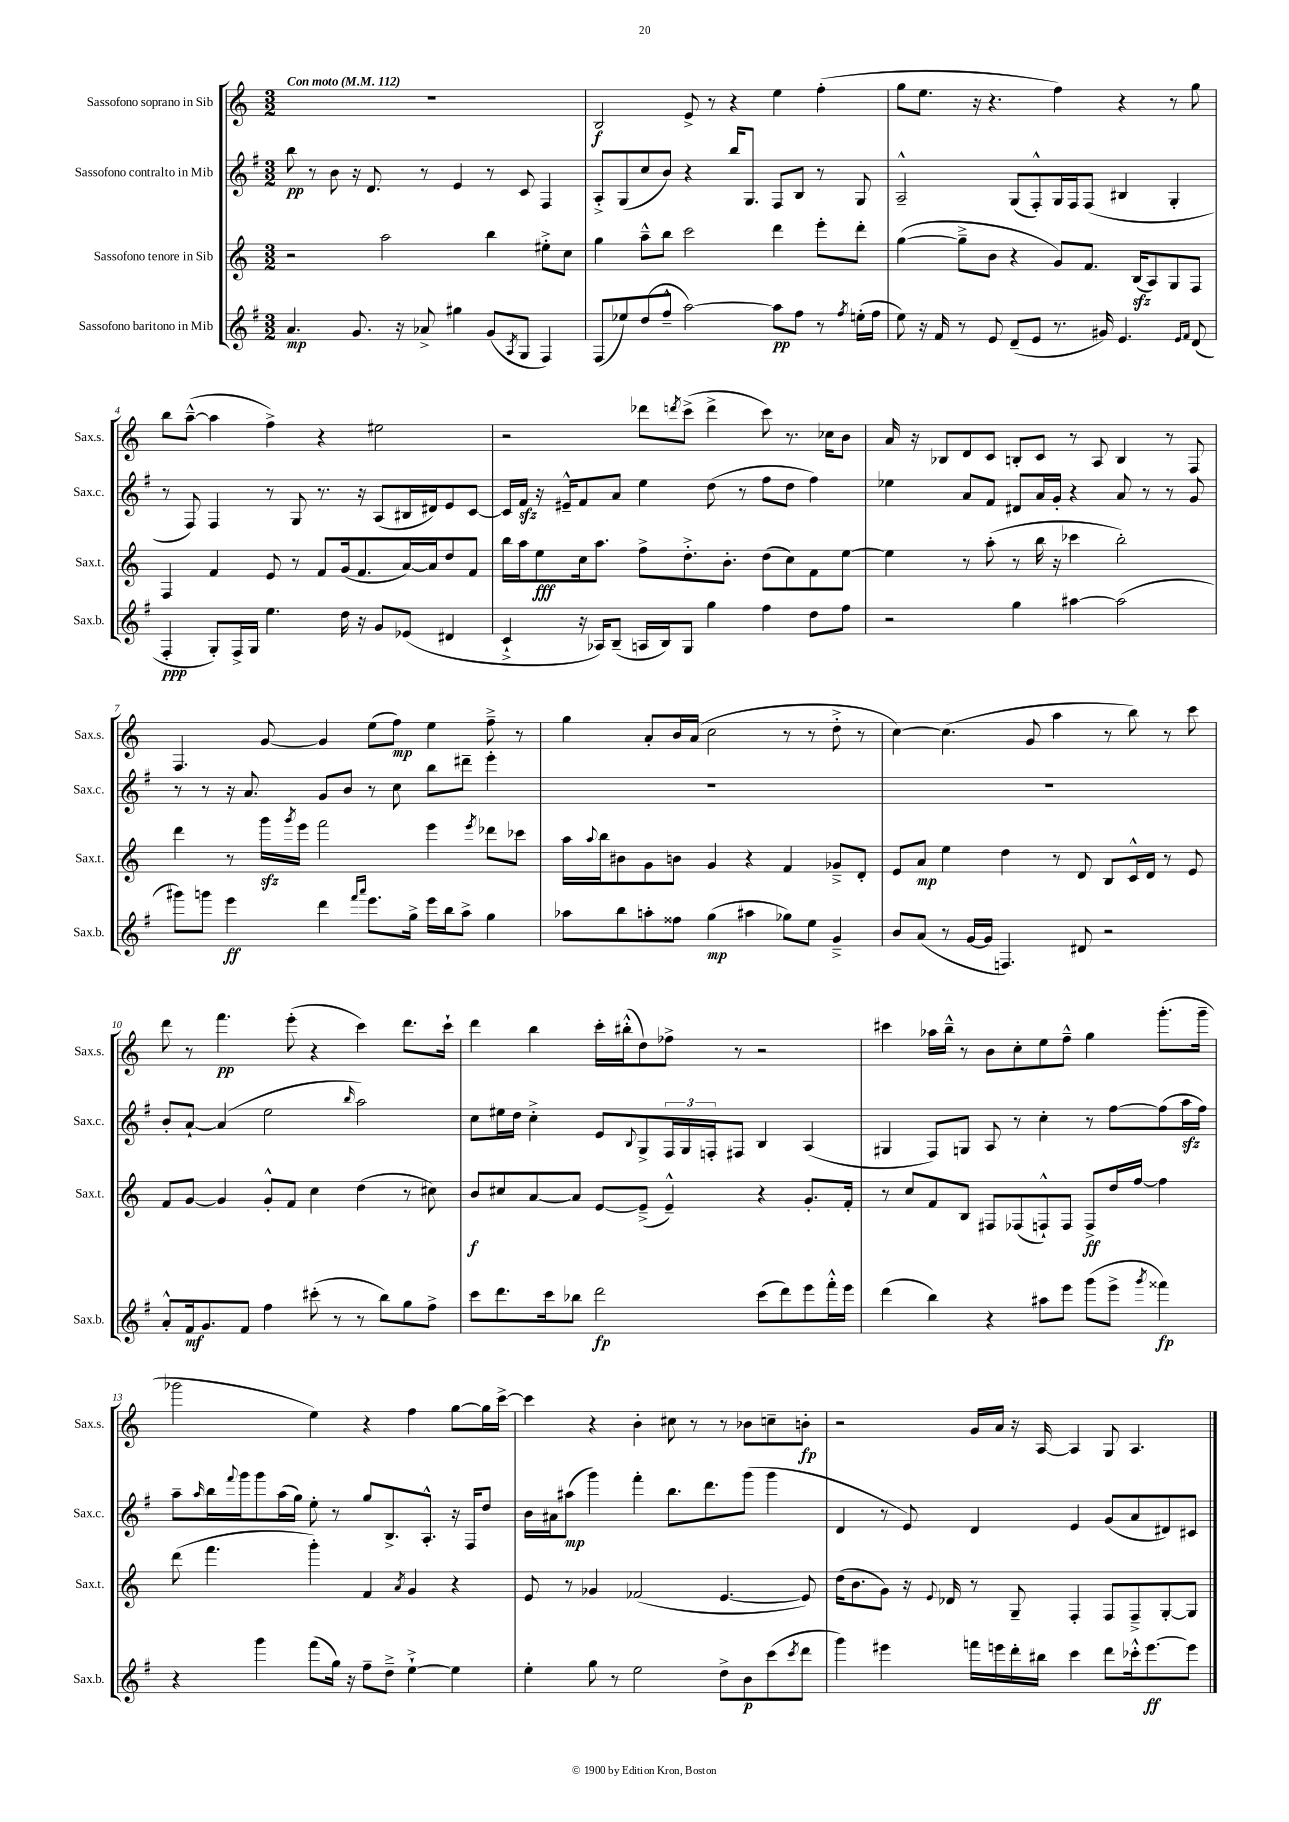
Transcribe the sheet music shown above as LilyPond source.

<<
\new StaffGroup <<
\new Staff = "s0" \with { instrumentName = "Sassofono soprano in Sib" shortInstrumentName = "Sax.s." } {
    \clef treble \key c \major \numericTimeSignature \time 3/2 \tempo "Con moto" 4 = 112
    R1. |
    b2\f e'8-> r8 r4 e''4 f''4-.( |
    g''8 e''8. r16 r4. f''4) r4 r8 g''8 |
    b''8 a''8~---^( a''4 f''4->) r4 eis''2 |
    r2 des'''8 \acciaccatura { d'''8 } c'''8->( d'''4-> c'''8) r8. ces''16 b'8 |
    a'16 r16 bes8 d'8 c'8 b8-. c'8 r8 a8 b4 r8 f8 |
    f4. g'8~ g'4 e''8( f''8\mp) e''4 f''8---> r8 |
    g''4 a'8-. b'16 a'16( c''2 r8 r8 d''8-.-> r8 |
    c''4~) c''4.( g'8 a''4 r8 b''8) r8 c'''8 |
    d'''8 r8 f'''4.\pp e'''8-.( r4 c'''4) d'''8. c'''16-! |
    d'''4 b''4 c'''16-. bis''16-.-^( d''8) fes''8-> r8 r2 |
    cis'''4 aes''16 b''16---^ r8 b'8 c''8-. e''8 f''8---^ g''4 g'''8.-.( g'''16-- |
    ges'''2 e''4) r4 f''4 g''8~ g''16 c'''16~-> |
    c'''4 r4 b'4-. cis''8 r8 r8 bes'8 c''8-- b'8-.\fp |
    r2 g'16 a'16 r16 a16~ a4 g8 a4. \bar "|." |
}
\new Staff = "s1" \with { instrumentName = "Sassofono contralto in Mib" shortInstrumentName = "Sax.c." } {
    \clef treble \key g \major \numericTimeSignature \time 3/2
    b''8\pp r8 b'8 r16 d'8. r8 e'4 r8 c'8 fis4 |
    a8-.-> g8( c''8 b'8) r4 b''16 g8. fis8 b8 r8 g8 |
    a2---^ g8( fis8-.-^) g16 fis16 fis8( bis4 g4-. |
    r8 fis8) fis4 r8 g8 r8. r16 a8( bis16 dis'16) e'8 c'8~ |
    c'16 fis'16\sfz r16 eis'16---^ fis'8 a'8 e''4 d''8( r8 fis''8 d''8 fis''4) |
    ees''4 a'8 fis'8 dis'8 a'16 g'16-. r4 a'8 r8 r8 g'8 |
    r8 r8 r16 a'8. g'8 b'8 r8 c''8 b''8 dis'''8-- e'''4-. |
    R1. |
    R1. |
    b'8-. a'8~-! a'4( e''2 \grace { b''16 } a''2) |
    c''8 eis''16 d''16 c''4-.-> e'8 \appoggiatura { b8 } g8-> \tuplet 3/2 { fis16 g16 f16-. } fis8 b4 a4( |
    gis4 fis8) g8 a8 r8 c''4-. r8 fis''8~ fis''8( a''16\sfz fis''16) |
    a''8-- \grace { a''16 } b''16 \appoggiatura { fis'''8 } g'''16 g'''8 a''16( g''16) e''8-. r8 g''8 b8.-> a8.-.-^ r16 fis16 d''8 |
    b'16 ais'16 ais''8\mp( g'''4) fis'''4-. b''8. d'''8. g'''8( g'''4 |
    d'4 r8 e'8) d'4 e'4 g'8( a'8 dis'8) cis'8 \bar "|." |
}
\new Staff = "s2" \with { instrumentName = "Sassofono tenore in Sib" shortInstrumentName = "Sax.t." } {
    \clef treble \key c \major \numericTimeSignature \time 3/2
    r2 a''2 b''4 eis''8-.-> c''8 |
    g''4 a''8---^ b''8 c'''2 d'''4 e'''8-. d'''8-. |
    g''4~( g''8---> b'8 r4 g'8) f'8. b16\sfz( a8) g8 f8 |
    f4 f'4 e'8 r8 f'8 g'16( f'8. a'16~) a'16 d''8 f'8 |
    b''16 a''16 e''8\fff c''16 a''8. f''8-> d''8.-.-> b'8.-. d''8( c''8) f'8 e''8~ |
    e''4 r8 a''8-.( r8 b''16 r16 ces'''4 b''2-.) |
    d'''4 r8 g'''16\sfz \acciaccatura { g'''8 } e'''16 f'''2 e'''4 \acciaccatura { e'''8 } des'''8 ces'''8 |
    a''16 \appoggiatura { a''8 } b''16 bis'8 g'8 b'8 g'4 r4 f'4 ges'8---> d'8-. |
    e'8 a'8\mp e''4 d''4 r8 d'8 b8 c'16-^ d'16 r8 e'8 |
    f'8 g'8~ g'4 g'8-.-^ f'8 c''4 d''4( r8 cis''8) |
    b'8\f cis''8 a'8~ a'8 e'8~ e'8--->( e'4---^) r4 g'8.-. f'16-. |
    r8 c''8 f'8 b8 fis8 fes8( f8-!-^) f8 f8->\ff d''16 f''16~ f''4 |
    d'''8( f'''4. g'''4-.) f'4 \acciaccatura { a'8 } g'4 r4 |
    e'8 r8 ges'4 fes'2( e'4.~ e'8) |
    d''16( b'8. g'8) r16 \appoggiatura { e'8 } des'16 r8 g8-- f4-. f8 f8---> g8~-. g8 \bar "|." |
}
\new Staff = "s3" \with { instrumentName = "Sassofono baritono in Mib" shortInstrumentName = "Sax.b." } {
    \clef treble \key g \major \numericTimeSignature \time 3/2
    a'4.\mp g'8. r16 aes'8-> gis''4 g'8( \acciaccatura { a8 } g8 fis4) |
    fis8( ees''8) d''8( fis''8---^ a''2~) a''8\pp fis''8 r8 \acciaccatura { fis''8 } e''16-.( fis''16 |
    e''8) r16 fis'16 r8 e'8 d'8--( e'8 r8. gis'16) e'4. \grace { e'16 fis'16 } d'8( |
    fis4-.\ppp g8-.) fis16-> g16 e''4. d''16 r16 g'8 ees'8( dis'4 |
    c'4-!-> r16 aes16) b8--( a16 b16) g8 g''4 fis''4 d''8 fis''8 |
    r2 g''4 ais''4~ ais''2( |
    gis'''8) g'''8 e'''4\ff d'''4 \grace { fis'''16 a'''16 } e'''8. g''16-> e'''16 b''16 a''8-> g''4 |
    aes''8 b''8 a''8-. fisis''8 g''4\mp( ais''4 ges''8) e''8 g'4---> |
    b'8 a'8( r8 g'16~ g'16 f4.) dis'8 r2 |
    a'8-.-^ fis'16\mf g'8. fis'8 fis''4 cis'''8-.( r8 r8 b''8) g''8 fis''8-> |
    c'''8 d'''8. c'''16 bes''8 d'''2\fp c'''8( d'''8) e'''8 fis'''16-.-^ e'''16 |
    d'''4( b''4) r4 ais''8 e'''8 g'''8( e'''8-> \acciaccatura { g'''8 } fisis'''4\fp) |
    r4 g'''4 fis'''8( g''16) r16 fis''8-- d''8---> e''4~-!-> e''4 |
    e''4-. g''8 r8 e''2 d''8-> b'8\p c'''8( \acciaccatura { c'''8 } d'''8 |
    g'''4) eis'''4 f'''16 e'''16 d'''16-. bis''16 c'''4 d'''8 ces'''16-.-^ e'''8.~\ff e'''8 \bar "|." |
}
>>
>>
